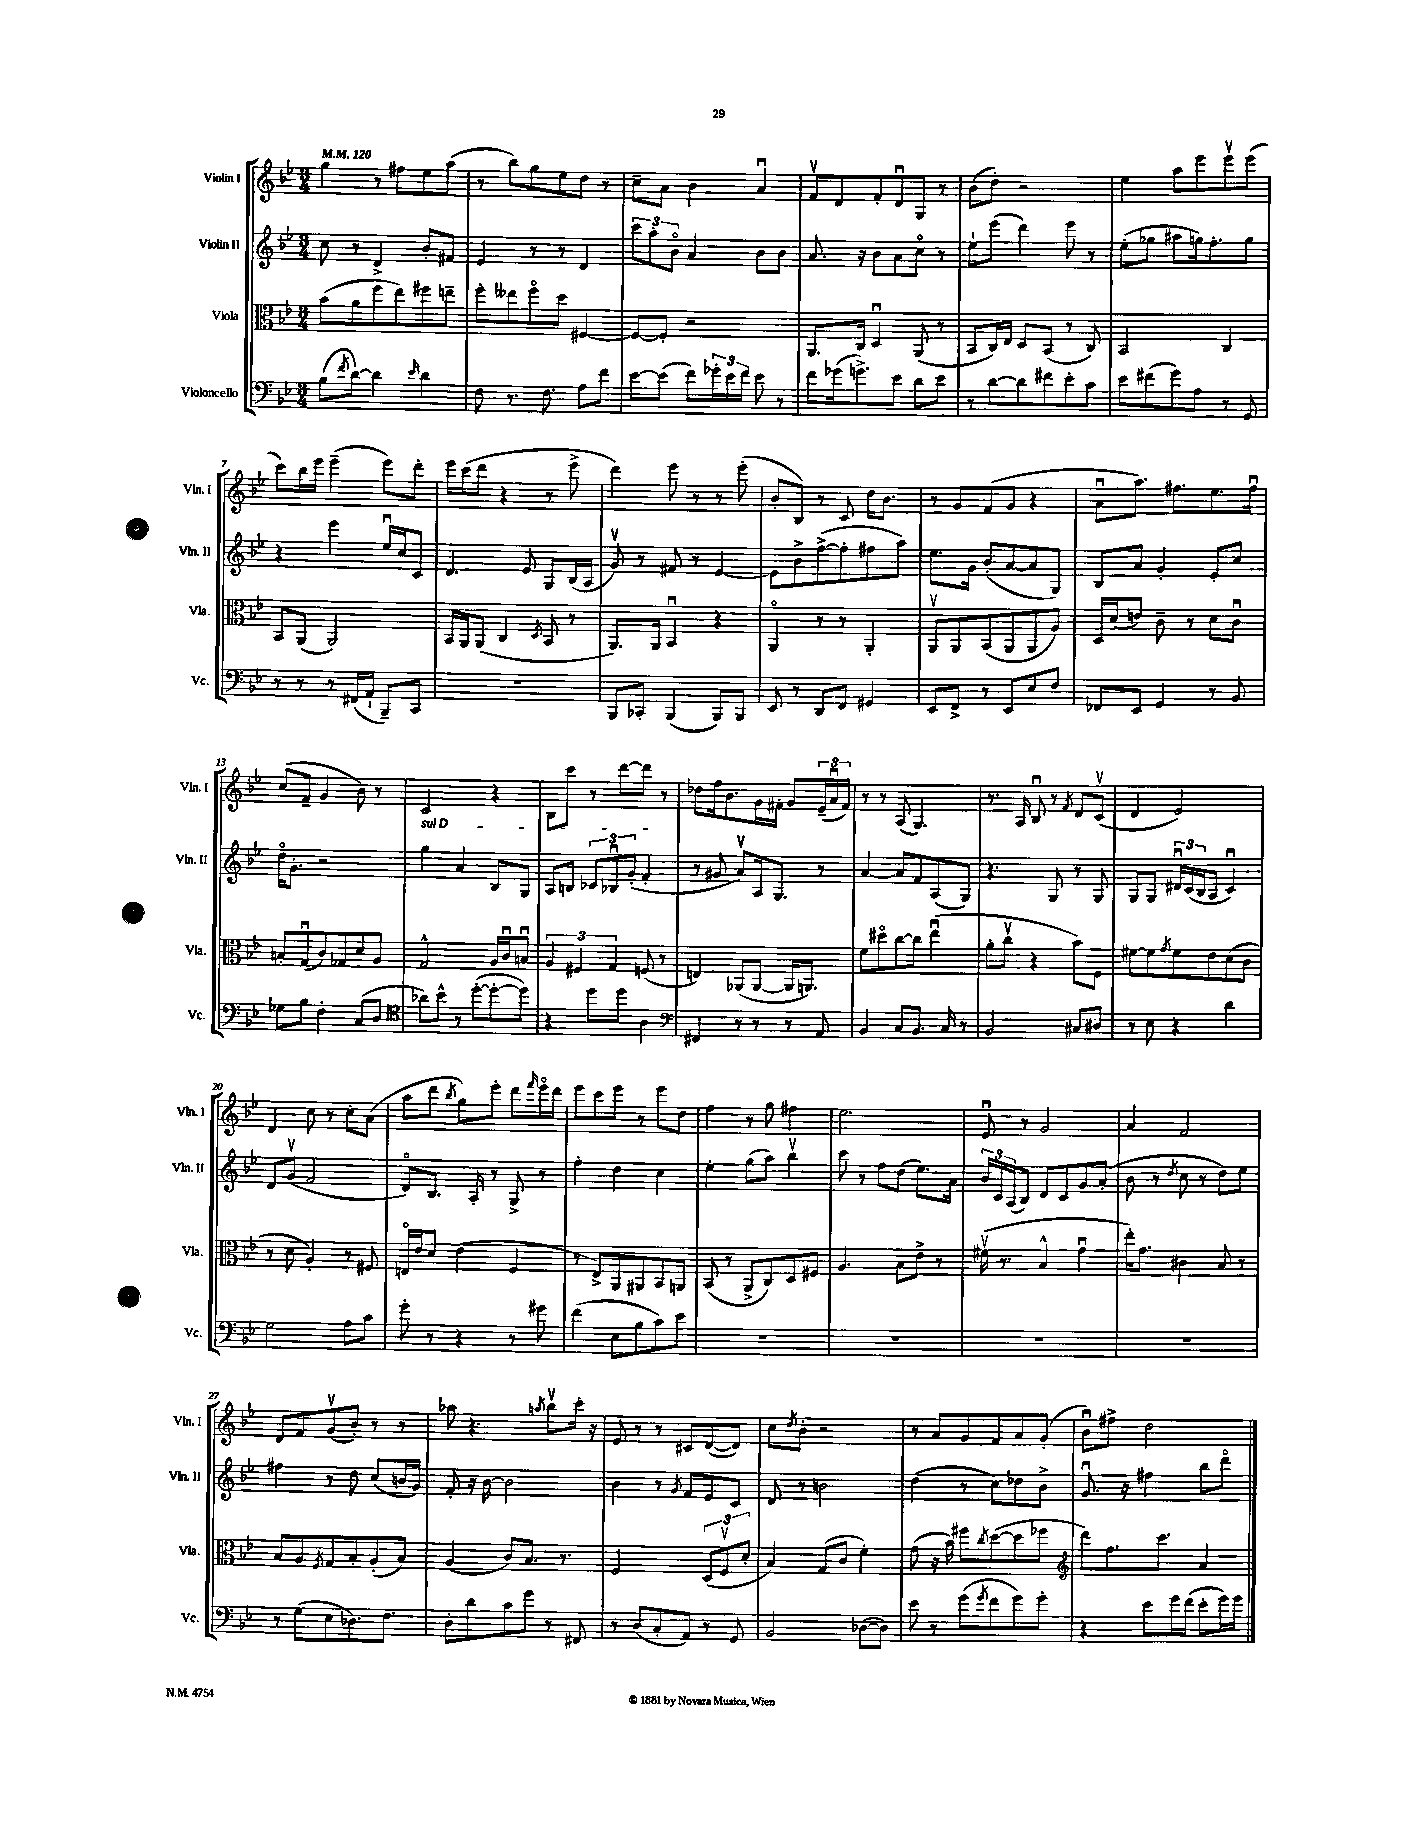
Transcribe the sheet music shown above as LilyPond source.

<<
\new StaffGroup <<
\new Staff = "s0" \with { instrumentName = "Violin I" shortInstrumentName = "Vln. I" } {
    \clef treble \key bes \major \numericTimeSignature \time 3/4 \tempo 4 = 120
    g''4 r8 fis''8 ees''8 a''8( |
    r8 bes''8) g''8 ees''8 d''8 r8 |
    c''8-- a'8 bes'4 a'4\downbow |
    f'8\upbow d'8 f'8-. d'8\downbow g8 r8 |
    bes'8( d''8-.) r2 |
    ees''4 a''8 ees'''8 ees'''8\upbow ees'''8( |
    c'''8) bes''16 ees'''16 ees'''4--( ees'''8) d'''8-. |
    ees'''16 c'''16( d'''8 r4 r8 ees'''8-> |
    d'''4) ees'''8 r8 r8 ees'''8-.( |
    bes'8-. bes8) r8 c'8 d''16 bes'8. |
    r8 g'8 f'8( g'8 r4 |
    a'8\downbow a''8.) fis''8. ees''8. fis''16\downbow |
    c''8( f'8-- g'4 bes'8) r8 |
    c'2 r4 |
    bes8 c'''8 r8 d'''8~ d'''8 r8 |
    des''8 f''16 bes'8. g'16 fis'16-. g'8 \tuplet 3/2 { ees'16--( a'16\downbow fis'16) } |
    r8 r8 a8( g4.) |
    r8. a16 bes8\downbow r8 \acciaccatura { f'8 } d'8 c'8\upbow( |
    d'4 ees'2) |
    d'4 c''8 r8 c''8-. a'8( |
    a''8 d'''8 \acciaccatura { bes''8 } g''8) ees'''8-. d'''8 \grace { f'''16 } ees'''16\flageolet d'''16 |
    ees'''8 c'''8 ees'''8 r8 ees'''8 d''8 |
    f''4 r8 g''8 fis''4 |
    ees''2. |
    ees'8\downbow r8 g'2 |
    a'4 f'2 |
    d'8 f'8 g'8\upbow( bes'8-.) r8 r8 |
    aes''8 r4. \acciaccatura { a''8 } bes''8\upbow c'''16-. r16 |
    ees'8 r8 r8 cis'8 d'8~( d'8) |
    c''8 \acciaccatura { d''8 } bes'8-. r2 |
    r8 a'8 g'8 f'8 a'8 g'8-.( |
    bes'8\downbow) fis''8-> d''2 \bar "|." |
}
\new Staff = "s1" \with { instrumentName = "Violin II" shortInstrumentName = "Vln. II" } {
    \clef treble \key bes \major \numericTimeSignature \time 3/4
    c''8 r8 d'4-> bes'8-. fis'8 |
    ees'4 r8 r8 d'4 |
    \tuplet 3/2 { c'''8 a''8-. bes'8\flageolet } a'4 bes'8 bes'8 |
    a'8. r16 bes'8 a'8 c''8\flageolet r8 |
    ees''8-! ees'''8( d'''4) ees'''8 r8 |
    ees''8-.( ges''8 ais''8 g''16) f''8.-. g''8 |
    r4 ees'''4 ees''16\downbow c''16 c'8 |
    d'4. ees'8 g8 bes16( a16 |
    g'8\upbow) r8 fis'8 r8 ees'4~ |
    ees'8 bes'8-> f''8~->( f''8-. fis''8 a''8) |
    ees''8. g'16 bes'8-.( a'8~ a'8 g8) |
    bes8 a'8 g'4-. ees'8-. c''8 |
    d''16\flageolet g'8.-. r2 |
    \once \override TextSpanner.bound-details.left.text = \markup { \italic "sul D" } g''4\startTextSpan a'4 bes8 g8 |
    a8 b8 \tuplet 3/2 { ces'8 bes8\downbow g'8-.( } f'4-.\stopTextSpan |
    r8 gis'8 a'8\upbow) a16 g8. r8 |
    a'4~ a'8 f'8 a8( g8) |
    r4. g8 r8 g8 |
    g8 g8 \tuplet 3/2 { dis'16\downbow c'16( bes16 } a8 c'4\downbow) |
    d'8 g'8\upbow( f'2 |
    d'8\flageolet) bes8. a16-. r8 g8-> r8 |
    f''4-. d''4 c''4 |
    ees''4-. g''8( a''8) bes''4\upbow |
    c'''8 r8 f''8 d''8( ees''8.) a'16 |
    \tuplet 3/2 { bes'16 c'16 a16( } bes8) d'8 c'8 g'8 a'8-.( |
    bes'8 r8 \acciaccatura { d''8 } c''8 r8 d''8) ees''8 |
    fis''4 r8 d''8 c''8( b'16 g'16) |
    f'8-. r16 bes'16~ bes'2 |
    bes'4 r8 \acciaccatura { g'8 } f'8 ees'8 c'8 |
    d'8 r8 b'2 |
    d''4( r8 c''8) des''8 bes'8-> |
    g'8.\downbow r16 fis''4 bes''8 d'''8\flageolet \bar "|." |
}
\new Staff = "s2" \with { instrumentName = "Viola" shortInstrumentName = "Vla." } {
    \clef alto \key bes \major \numericTimeSignature \time 3/4
    bes'8( a'8 f''8 ees''8) fis''8 e''8-- |
    f''8-. eeses''8 f''8\flageolet d''8 fis4~ |
    fis8~ fis8-. r2 |
    a,8. c16 d4\downbow a,8( r8 |
    bes,8 c16) ees16 d8 bes,8( r8 c8) |
    bes,2 c4 |
    bes,8 a,8( a,2) |
    bes,16 a,16 a,8( c4 \acciaccatura { d8 } bes,8 r8 |
    a,8.) a,16 bes,4\downbow r4 |
    a,4\flageolet r8 r8 a,4-. |
    a,8\upbow a,8 bes,8( a,8 a,8 a8) |
    d16 d'16( e'8) c'8-- r8 d'8 c'8\downbow |
    b8-. g8\downbow( c'8) ges8 d'8 a8 |
    g2-^ a16 c'16\downbow b8\downbow |
    \tuplet 3/2 { a4 fis4 g4 } f8( r8 |
    e4) aes,8( aes,8~ aes,16 a,8.) |
    f'8 dis''8\flageolet c''8~ c''8 ees''4\downbow( |
    a'8-. c''8\upbow r4 bes'8) f8 |
    fis'8~ fis'8 \acciaccatura { g'8 } fis'8 ees'8 d'8( c'8 |
    r8 d'8 a4-.) r8 fis8 |
    e16\flageolet ees'16 d'8 ees'4( f4 |
    r8 ees8->) a,8 ais,8 bes,8 a,8 |
    bes,8( r8 a,8-> c8) d8 fis8 |
    a4. bes8 ees'8-> r8 |
    fis'16\upbow( r8. bes4-^ g'4\downbow |
    ees''16-.) g'8. cis'4 bes8 r8 |
    bes8 a8 \acciaccatura { f8 } g8 bes8-. a8-.( bes8) |
    a4( c'8) bes8. r8. |
    f2 \tuplet 3/2 { d8( f8\upbow d'8-. } |
    bes4) g8( c'8 f'4-.) |
    g'8( r16 bes'16) fis''8 \acciaccatura { c''8 } d''8~( d''8 fes''8 |
    \clef treble d'''8) f''8. c'''8. a'4 \bar "|." |
}
\new Staff = "s3" \with { instrumentName = "Violoncello" shortInstrumentName = "Vc." } {
    \clef bass \key bes \major \numericTimeSignature \time 3/4
    bes8( \acciaccatura { f'8 } d'8~) d'4 \grace { ees'16 } d'4 |
    f8 r8. f8. a8 f'8 |
    ees'8~ ees'8( f'8) \tuplet 3/2 { ges'16-. ees'16 f'16 } ees'8 r8 |
    f'8 ges'16( g'8.->) ees'8 d'8 ees'8 |
    r8 d'8~ d'8 fis'8 ees'8-. c'8 |
    ees'8 fis'8( g'8) a8 r8 g,8 |
    r8 r8 r8 fis,16( a,16-! bes,,8--) c,8 |
    R2. |
    bes,,8 ces,8-. bes,,4( bes,,8) bes,,8 |
    ees,8 r8 d,8 f,8 gis,4 |
    ees,8 f,8-> r8 ees,8 ees8 f8 |
    fes,8 ees,8 g,4 r8 bes,8 |
    ges8 bes8 f4-. c8( d8 |
    \clef tenor aes'8) bes'8-^ r8 d''8~-.( d''8~-. d''8) |
    r4 d''8 d''8 a4 |
    \clef bass fis,4 r8 r8 r8 a,8 |
    bes,4 c8 bes,8. c16 r8 |
    bes,2 cis8 dis8 |
    r8 ees8 r4 d'4 |
    g2 a8 c'8 |
    g'8-. r8 r4 r8 gis'8 |
    f'4( ees8 bes8 c'8) ees'8 |
    R2. |
    R2. |
    R2. |
    R2. |
    r8 g8( ees8 des8.) f8. |
    d8-. d'8 c'8 g'8 r8 fis,8 |
    r8 d8( c8-. a,8) r8 g,8 |
    bes,2 des8~( des8) |
    ees'8 r8 g'8( \acciaccatura { g'8 } f'8 g'8) g'8-. |
    r4 ees'8 g'16 f'16( ees'8-. g'16) g'16 \bar "|." |
}
>>
>>
